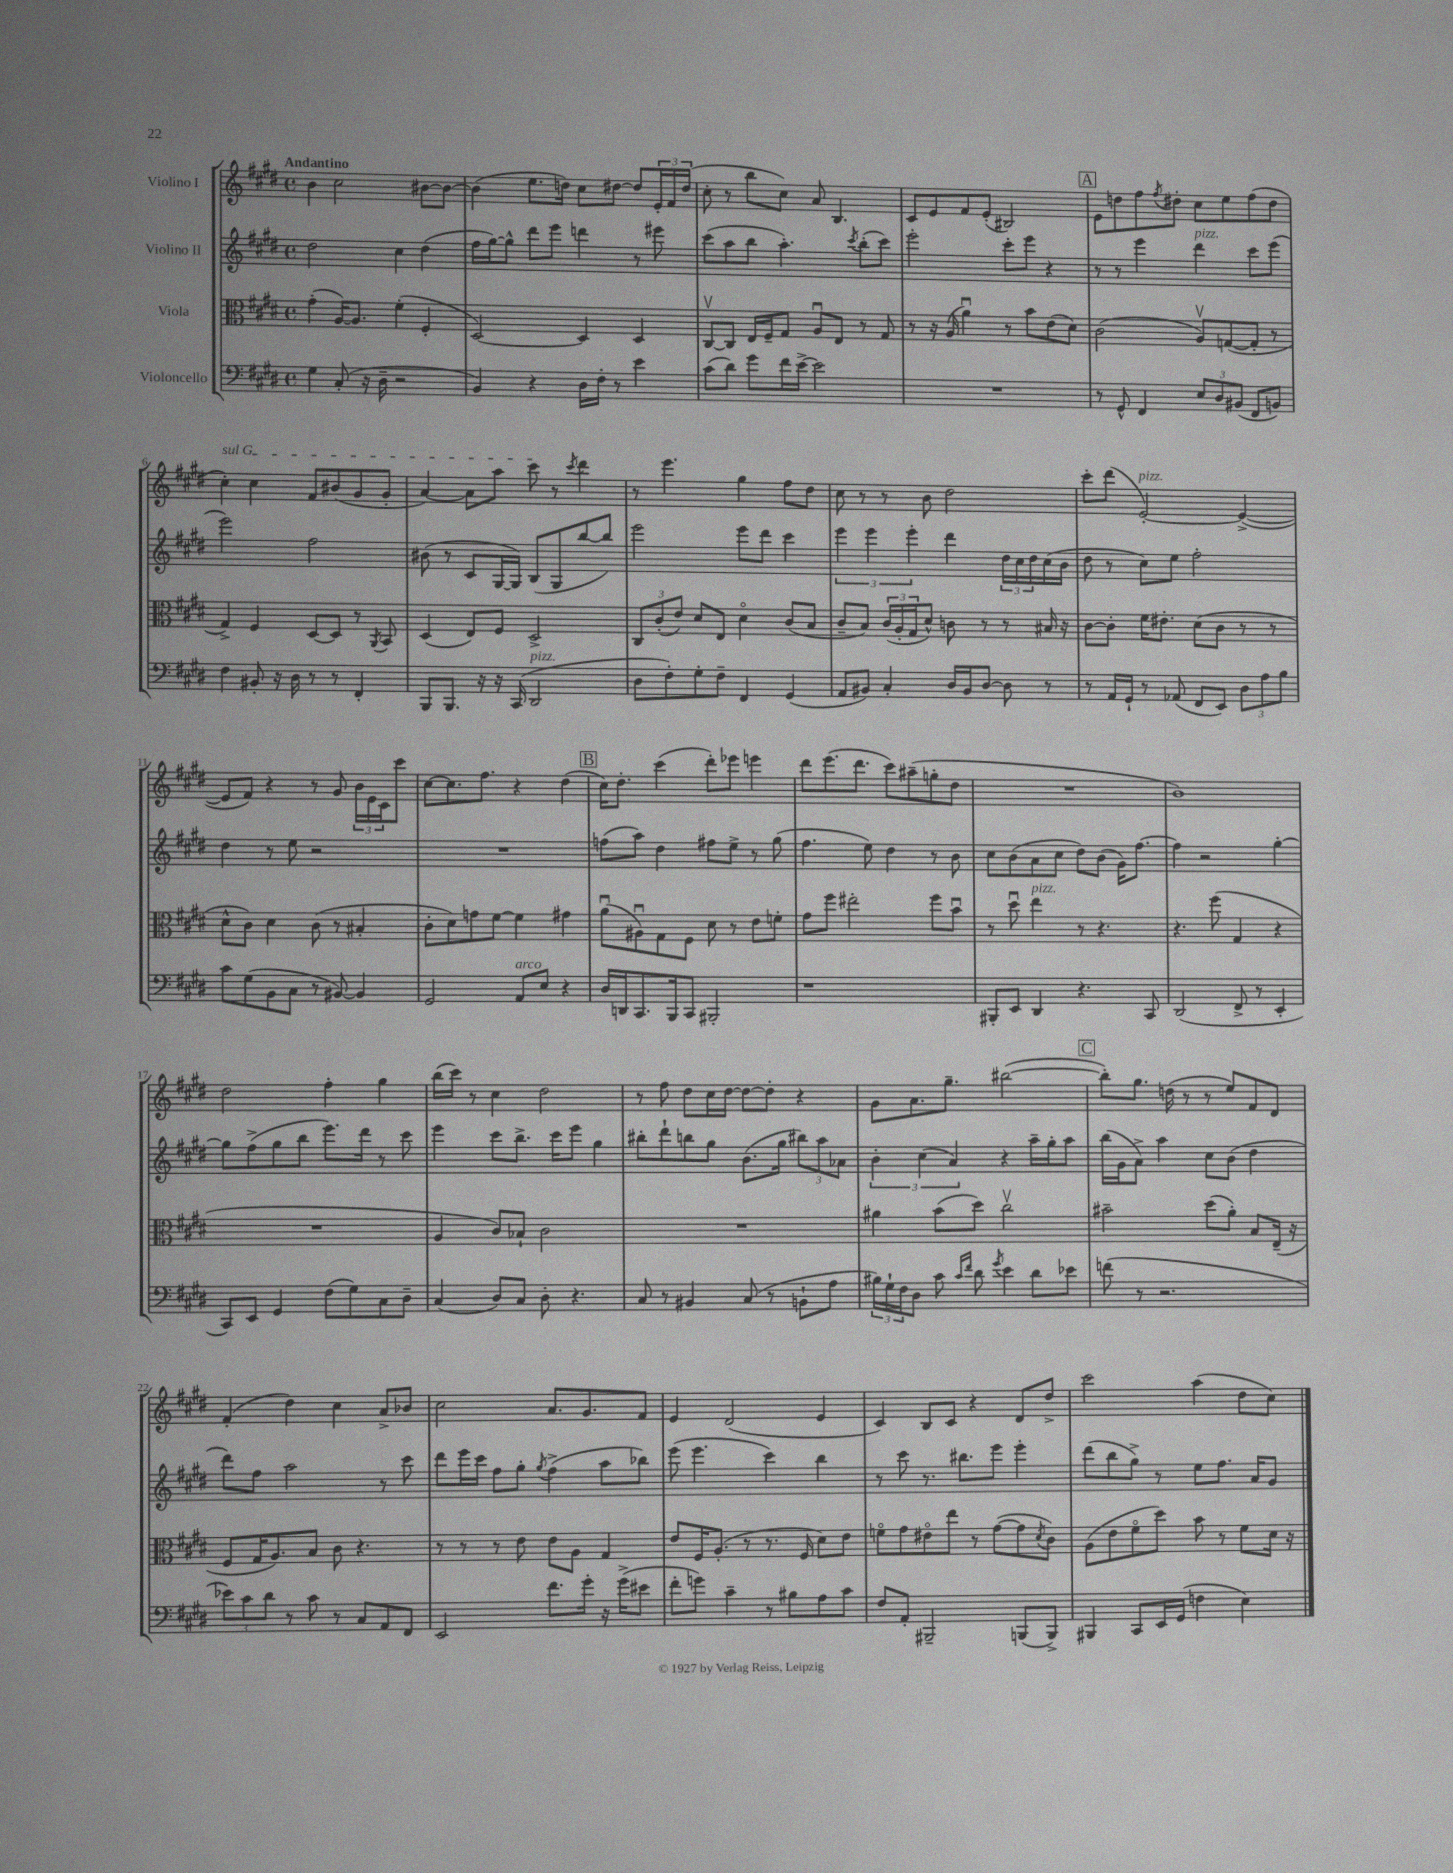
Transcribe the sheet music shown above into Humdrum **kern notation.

**kern	**kern	**kern	**kern
*part4	*part3	*part2	*part1
*staff4	*staff3	*staff2	*staff1
*I"Violoncello	*I"Viola	*I"Violino II	*I"Violino I
*clefF4	*clefC3	*clefG2	*clefG2
*k[f#c#g#d#]	*k[f#c#g#d#]	*k[f#c#g#d#]	*k[f#c#g#d#]
*M4/4	*M4/4	*M4/4	*M4/4
*met(c)	*met(c)	*met(c)	*met(c)
=1	=1	=1	=1
!	!	!	!LO:TX:a:B:t=Andantino
4G#\	(4g#'\	2dd#\	4b\
(8C#'/	[16A/KL)	.	2cc#\
.	8.A/J]	.	.
16r	.	.	.
16D#~\	.	.	.
2r	(4f#'\	4cc#\	.
.	4F#'/	(4dd#\	[8b#X\L
.	.	.	8b#\J_
=2	=2	=2	=2
4BB/)	[2D#/)	16ff#\LL	(4b#\]
.	.	[16gg#\J)	.
.	.	8gg#^^\J]	.
4r	.	8ddd#\L	8.ee\L
.	.	8eee\J	.
.	.	.	16ddn\Jk)
16D#\LL	4D#/]	4dddn\	8cc#\L
16F#'\JJ	.	.	.
8r	.	.	[8dd#X\J
4e\	4D#/	8r	8dd#/L]
.	.	8eee#X\	24e'/L
.	.	.	24f#/
.	.	.	(24dd#/JJ
=3	=3	=3	=3
(8c#\L	[8C#v/L	(8ccc#\L	8cc#'\
8d#\J)	8C#/J]	8aa\	8r
8g#\L	16E/LL	8bb\J	8bb\L
.	16F#~/J	.	.
16f#\L	8G#/J	4.aa'\)	8cc#\J)
[16e^\JJ	.	.	.
2e\]	8Au/L	.	8a/
.	8E/J	.	4.B/
.	.	8qccc#/	.
.	8r	(8bb'\L	.
.	8G#/	8ccc#\J)	.
=4	=4	=4	=4
1r	8r	2eee'\	8c#/L
.	16r	.	8e/
.	(16A/	.	.
.	4au\)	.	8f#/
.	.	.	(8e'/J
.	8r	8ccc#'\L	2B#X/)
.	8b\L	8eee\J	.
.	(8e\	4r	.
.	8d#\J)	.	.
!!LO:REH:place=s1:t=A
=5	=5	=5	=5
8r	(2c#\	8r	8e\L
8GG#^^/	.	8r	8ddn\
4FF#/	.	4eee\	8ff#\
.	.	.	8qff#/
.	.	.	8dd#X'\J
!	!	!LO:TX:a:i:t=pizz.	!
12E/L	8Av/L)	4ddd#\	8cc#\L
12D#/	.	.	.
.	([8Gn/	.	8ee\
(12BB#X/J	.	.	.
8FF#/L	8G'/J]	8ccc#\L	(8ff#\
8BBn/J)	8r	(8eee\J	8dd#\J
!!LO:LB:g=z
=6	=6	=6	=6
!	!	!	!LO:TX:a:i:t=sul G
4F#\	4G#^/)	2eee\)	4cc#'\)
8BB#X'/	4F#/	.	4cc#\
16r	.	.	.
16D#\	.	.	.
8r	[8D#/L	2ff#\	8f#/L
8r	8D#/J]	.	(8b#X/
4FF#'/	8r	.	8g#/
.	8qAA/	.	.
.	8BB/	.	8g#'/J
=7	=7	=7	=7
8BBB/L	(4D#/	(8b#X\	[4a/)
8.BBB/J	.	8r	.
.	8E/L)	8c#/L	8a\L]
16r	.	.	.
16r	8F#/J	[16G#/L	8aa\J
(16CC#/	.	16G#/JJ])	.
!LO:TX:a:i:t=pizz.	!	!	!
2DD#/	2D#^/	(8B/L	8ccc#\
.	.	8G#/	8r
.	.	.	8qccc#/
.	.	[8bb/	4ddd#\
.	.	8bb/J])	.
=8	=8	=8	=8
8D#\L	12C#/L	2eee\	8r
.	(12c#'/	.	.
8F#'\)	.	.	4.eee\
.	12e/J)	.	.
8G#'\	8d#/L	.	.
8F#~\J	8E/J	.	.
4FF#/	4d#\	8eee\L	4gg#\
.	.	8ddd#\J	.
(4GG#/	(8c#/L	4ccc#\	8ff#\L
.	8B/J	.	8dd#\J
=9	=9	=9	=9
8AA/L	8c#~/L	6eee\	8cc#\
8BB#X/J)	8B/J)	.	8r
.	.	6eee\	.
4C#'/	(24c#/LL	.	8r
.	24A'/	.	.
.	24G#/J	6eee'\	.
.	8d#^^/J)	.	8b\
16D#/LL	8cn\	4ddd#\	2dd#\
16BB#/J	.	.	.
[8D#/J	8r	.	.
8D#\]	8r	24dd#\LL	.
.	.	24cc#\	.
.	.	24dd#\	.
8r	16B#X/	(16cc#\	.
.	16r	16b\JJ	.
=10	=10	=10	=10
8r	[8c#\L	8dd#\	8ccc#'\L
16AA/LL	8c#'\J]	8r	(8ddd#\J
16GG#`/JJ	.	.	.
!	!	!	!LO:TX:a:i:t=pizz.
8r	16f#\KL	8cc#\L)	[2e'/)
.	8.e#X'\J	.	.
(8AA-X/	.	8ee\J	.
8FF#/L	(8d#\L	2ff#'\	.
8EE/J)	8c#\J	.	.
12D#\L	8r	.	(4e^/_
12A\	.	.	.
.	8r	.	.
12B\J	.	.	.
!!LO:LB:g=z
=11	=11	=11	=11
8c#\L	8d#^^\L	4dd#\	8e/L]
(8G#\	8c#\J)	.	8f#/J)
8BB\	4d#\	8r	4r
8C#\J	.	8ee\	.
8r	(8c#\	2r	8r
[8BB#X/)	8r	.	8g#/
4BB#/]	4B#X'/	.	24b\LL
.	.	.	24e\
.	.	.	24c#\J
.	.	.	8ccc#\J
=12	=12	=12	=12
2GG#/	8c#'\L	1r	[8cc#\L
.	8d#\)	.	8.cc#\]
.	8gn\	.	.
.	.	.	8.ff#\J
.	[8f#\J	.	.
!LO:TX:a:i:t=arco	!	!	!
8AA/L	4f#\]	.	4r
8E/J	.	.	.
4r	4g#X\	.	(4dd#\
!!LO:REH:place=s1:t=B
=13	=13	=13	=13
16D#/LL	(8au\L	(8ffn\L	16cc#\KL)
16DDn/J	.	.	8.dd#'\J
8.CC#/	8A#Xu\)	8aa\J)	.
.	8G#\	4dd#\	(4ccc#\
16BBB/k	.	.	.
8CC#/J	8F#\J	.	.
2BBB#X'/	8d#\	8ff#X\L	8ddd#'\L)
.	8r	8ee^\J	8eee-X\J
.	8e\L	8r	4eeen\
.	8fn'\J	(8gg#\	.
=14	=14	=14	=14
1r	8g#\L	4.ff#\	8ddd#\L
.	8ff#\J	.	(8.eee\
.	2ee#X'\	.	.
.	.	.	8.ddd#\J
.	.	8ee\)	.
.	.	4dd#\	8ccc#\L)
.	.	.	(8aa#X~\
.	8ff#\L	8r	8ggn'\
.	8bu\J	8b\	8dd#\J
=15	=15	=15	=15
8BBB#X'/L	8r	8cc#\L	1r
8EE/J	8dd#u\	(8b\	.
!	!LO:TX:a:i:t=pizz.	!	!
4DD#/	4ee\	8a\	.
.	.	8cc#\J	.
4.r	8r	8dd#\L)	.
.	4.r	(8b\J	.
.	.	16g#\KL)	.
.	.	[8.ff#\J	.
8CC#/	.	.	.
=16	=16	=16	=16
(2DD#/	4.r	4ff#\]	1b)
.	.	2r	.
.	(8ff#\	.	.
8FF#^/	4G#/	.	.
8r	.	.	.
4EE'/	4r	[4gg#'\	.
!!LO:LB:g=z
=17	=17	=17	=17
8CC#/L)	1r	8gg#\L]	2dd#\
8EE/J	.	(8ff#^\	.
4GG#/	.	8gg#\	.
.	.	8bb\J	.
(8F#\L	.	8.eee\L)	4ff#'\
8G#\)	.	.	.
.	.	16ddd#\Jk	.
8C#\	.	8r	4gg#\
8D#~\J	.	8ccc#\	.
=18	=18	=18	=18
(4C#/	4A/	4eee\	(16bb\LL
.	.	.	16ccc#\JJ)
.	.	.	8r
8D#/L)	8c#/L)	8ccc#\L	4cc#\
8C#/J	8B-X`/J	8.bb^\J	.
8D#'\	2c#\	.	2dd#\
.	.	16ccc#\KL	.
4.r	.	8eee\J	.
.	.	4gg#\	.
=19	=19	=19	=19
8C#/	1r	8bb#X'\L	8r
8r	.	8ddd#`\	8ff#\
4BB#X/	.	8bbn\	8dd#\L
.	.	8gg#\J	16cc#\L
.	.	.	[16dd#\JJ
(8C#/	.	(8.b\L	8dd#\L_
8r	.	.	8dd#'\J]
.	.	16gg#\Jk	.
8BBn`\L	.	12bb#X\L)	4r
.	.	12aa\	.
8A\J	.	.	.
.	.	12a-X\J	.
=20	=20	=20	=20
24B#X\LL)	4a#X\	6b'\	8g#\L
24G#`\	.	.	.
24F#\J	.	.	.
8D#\J	.	.	8.a\
.	.	(6cc#\	.
8c#\	(8b\L	.	.
.	.	.	8.gg#~\J
.	.	6a/)	.
16qqc#/LL	.	.	.
16qqf#/JJ	.	.	.
8d#\	8dd#\J)	.	.
8qg#/	.	.	.
4e\	2cc#v\	4r	([2bb#X\
8d#\L	.	16aa~\LL	.
.	.	16gg#'\J	.
8e-X\J	.	8aa\J	.
!!LO:REH:place=s1:t=C
=21	=21	=21	=21
(8fn\	2b#X~\	(16bb\LL	8bb#'\L])
.	.	16g#\J	.
8r	.	8a^\J)	8.gg#\J
2.r	.	4aa\	.
.	.	.	(16ddn\
.	.	.	8r
.	(8dd#\L	8cc#\L	8r
.	8a'\J)	(8b\J	8ee/L)
.	8B/L	4dd#\	8f#/
.	(16E~/Jk	.	8d#/J
.	16r	.	.
!!LO:LB:g=z
=22	=22	=22	=22
12e-X\L)	8F#/L	8ddd#\L)	(4f#'/
12c#\	.	.	.
.	16G#/K	8ff#\J	.
12d#\J	.	.	.
.	8.A/)	.	.
8r	.	2aa\	4dd#\)
8c#\	8B/J	.	.
8r	8c#\	.	4cc#\
8C#/L	4.r	.	.
8AA/	.	8r	8a^/L
8FF#/J	.	8ccc#\	8b-X/J
=23	=23	=23	=23
2EE/	8r	8ddd#\L	2cc#\
.	8r	16eee\L	.
.	.	16ccc#\JJ	.
.	8r	8ff#\L	.
.	8e\	8gg#'\J	.
.	.	8qgg#/	.
8.f#\L	8e\L	(4ff#^\	8.a/L
.	8A\J	.	.
16g#'\Jk	.	.	8.g#/
16r	4G#/	8aa\L	.
(16g#^\KL	.	.	.
8e#X\J	.	8bb-X\J)	8f#/J
=24	=24	=24	=24
8f#'\L	8e/L	(8eee\	4e/
8gn\J)	16F#/K	4.eee\	.
.	(8.A'/J	.	.
4c#~\	.	.	(2d#/
.	8r	.	.
8r	8.r	4ccc#\)	.
8B#X\L	.	.	.
.	16F#/	.	.
8A\	8d#\L)	4bb\	4e/
8c#\J	8e\J	.	.
=25	=25	=25	=25
8F#/L	8fn\L	8r	4c#/)
8AA'/J	8g#\	8ccc#\	.
2BBB#X~/	8e#X\	8.r	8B/L
.	8ee\J	.	8c#/J
.	.	8.bb#X\L	.
.	8r	.	4r
.	([8g#\L	8eee\J	.
(8BBBn/L	8g#\]	4eee'\	8d#/L
.	8qd#/	.	.
8BBB^/J)	8c#\J)	.	8dd#^/J
=26	=26	=26	=26
4BBB#X/	(8A\L	(8ddd#\L	2ccc#\
.	8e\	8bb\	.
8CC#/L	8f#\	8gg#^\J)	.
16EE/L	8dd#\J)	8r	.
(16GG#/JJ	.	.	.
4Fn\	8b\	8ee\L	(4aa\
.	8r	8.ff#\J	.
4E\)	8f#\L	.	8dd#\L
.	.	16a/KL	.
.	16d#\Jk	8g#/J	8cc#\J)
.	16r	.	.
==	==	==	==
*-	*-	*-	*-
